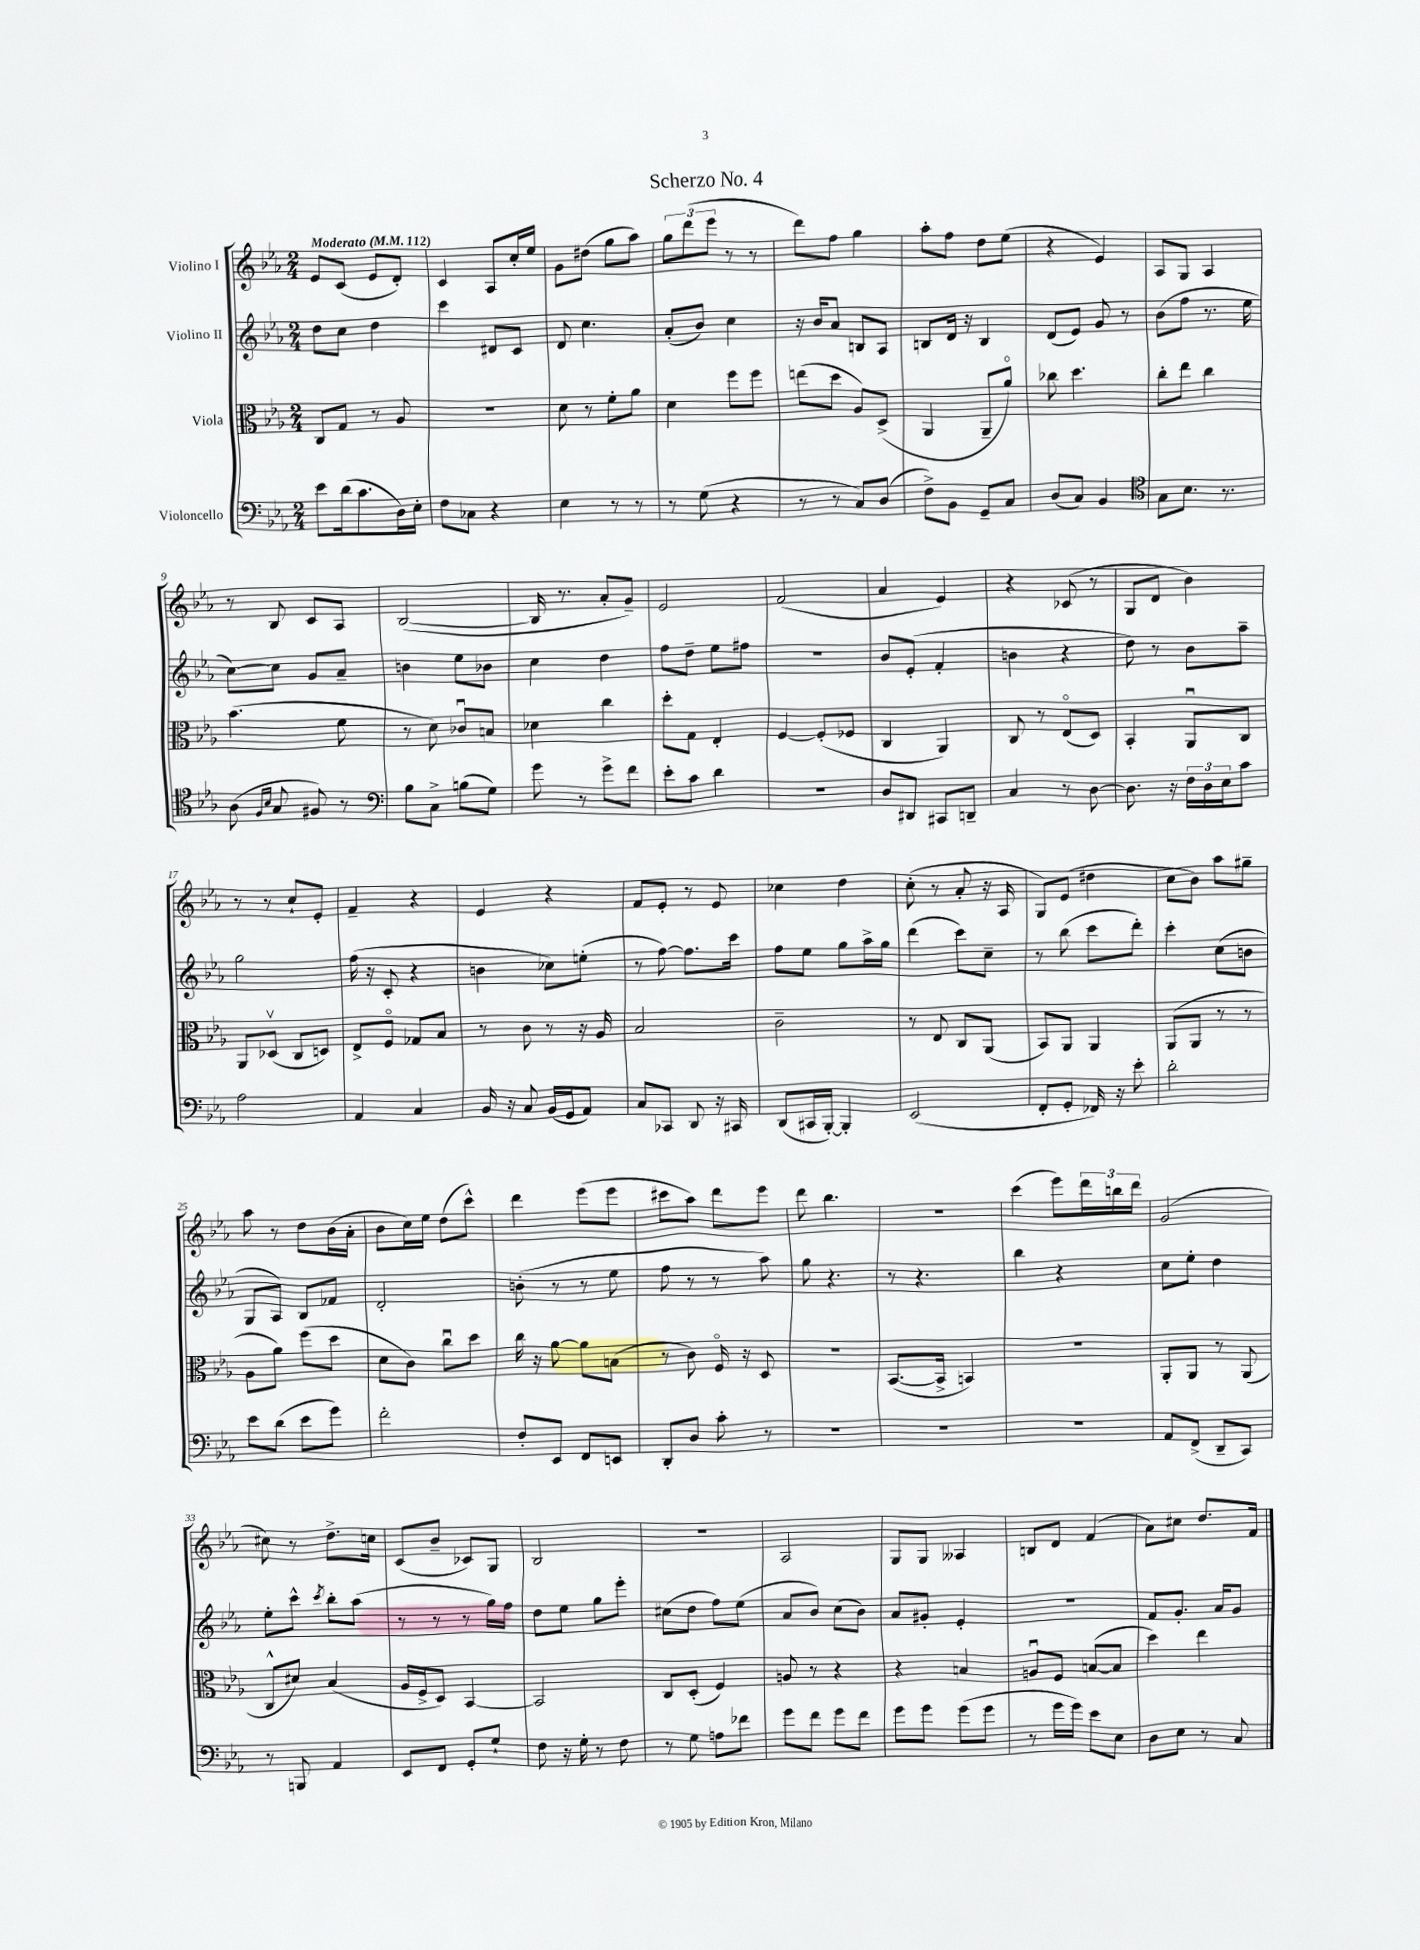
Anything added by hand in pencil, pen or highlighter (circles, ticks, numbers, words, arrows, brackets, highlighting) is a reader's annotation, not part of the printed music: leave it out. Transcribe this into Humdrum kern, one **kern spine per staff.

**kern	**kern	**kern	**kern
*part4	*part3	*part2	*part1
*staff4	*staff3	*staff2	*staff1
*I"Violoncello	*I"Viola	*I"Violino II	*I"Violino I
*clefF4	*clefC3	*clefG2	*clefG2
*k[b-e-a-]	*k[b-e-a-]	*k[b-e-a-]	*k[b-e-a-]
*M2/4	*M2/4	*M2/4	*M2/4
*MM112	*MM112	*MM112	*MM112
=1	=1	=1	=1
!	!	!	!LO:TX:a:B:t=Moderato
8e-\L	8C/L	8dd\L	8e-/L
(16d\k	8G/J	8cc\J	(8c/J
8.c\	.	.	.
.	8r	4dd\	8e-/L
16D\L)	8A-/	.	8d'/J)
16E-'\JJ	.	.	.
=2	=2	=2	=2
8F\L	2r	4ccc\	4c/
8C-X\J	.	.	.
4r	.	8d#X/L	8A-/L
.	.	8c/J	16cc'/L
.	.	.	16ee-/JJ
=3	=3	=3	=3
4E-\	8d\	8d/	8g\L
.	8r	4.cc\	(8dd#X\J
8r	8f'\L	.	8gg\L
8r	8a-\J	.	8aa-\J)
=4	=4	=4	=4
8r	4d\	(8a-'/L	12gg\L
.	.	.	(12ddd\
(8G\	.	8b-/J)	.
.	.	.	12eee-\J
4r	8ff\L	4cc\	8r
.	8ff\J	.	8r
=5	=5	=5	=5
8r	(8een\L	16r	8ddd\L)
.	.	16b-/KL	.
8r	8dd\J	8a-/J	8ff\J
8C/L)	8A-/L)	8Bn/L	4gg\
(8D/J	(8D^/J	8A-/J	.
=6	=6	=6	=6
8F^\L)	4AA-/	8Bn/L	8aa-'\L
8BB-\J	.	16d/Jk	8ff\J
.	.	16r	.
8GG~/L	8AA-~/L	4B/	8dd\L
8C/J	8a-/J)	.	(8ee-\J
=7	=7	=7	=7
(8D/L	8cc-X\	(8d/L	4r
8C/J)	4.dd\	8e-/J)	.
4BB-/	.	8g/	4e-/)
.	.	8r	.
=8	=8	=8	=8
*clefC4	*	*	*
8G\L	8cc'\L	(8b-\L	8A-/L
8.B-\J	8ee-\J	8ff\J	8G/J
.	4cc\	8.r	4A-/
8.r	.	.	.
.	.	16ee-\	.
!!LO:LB:g=z
=9	=9	=9	=9
(8A-\	(4.b-\	[8cc\L)	8r
16qqF/LL	.	.	.
16qqB-/JJ	.	.	.
8G/	.	8cc\J]	8B-/
8F#X/)	.	8g/L	8c/L
8r	8f\	8a-~/J	8A-/J
=10	=10	=10	=10
*clefF4	*	*	*
8B-\L	8r	4bn\	([2B-/
8C^\J	8d\)	.	.
(8Bn\L	8c-Xu/L	8ee-\L	.
8G\J)	8Bn/J	8b-X\J	.
=11	=11	=11	=11
8g\	4d-X\	4cc\	16B-/]
.	.	.	8.r
8r	.	.	.
8g^\L	4cc\	4dd\	8a-'/L
8f\J	.	.	8g~/J)
=12	=12	=12	=12
8e-'\L	8dd'\L	8ff\L	2e-/
8c\J	8G\J	8dd~\J	.
4d\	4E-'/	8ee-\L	.
.	.	8ff#X\J	.
=13	=13	=13	=13
2r	[4F/	2r	(2f/
.	(8F'/L]	.	.
.	8F-X/J	.	.
=14	=14	=14	=14
8D/L	4C/	8b-/L	4a-/
8DD#X/J	.	(8e-'/J	.
8CC#X/L	4AA-/)	4f'/	4e-/)
8DDn~/J	.	.	.
=15	=15	=15	=15
4C/	8C/	4bn\	4r
.	8r	.	.
8r	(8E-/L	4r	(8c-X/
[8D\	8D/J)	.	8r
=16	=16	=16	=16
8.D\]	4BB-'/	8dd\)	8G/L
.	.	8r	8d/J
16r	.	.	.
24F\LL	8AA-u/L	8b-\L	4b-\)
24D\	.	.	.
24E-\J	.	.	.
8c\J	8C/J	8aa-~\J	.
!!LO:LB:g=z
=17	=17	=17	=17
2A-\	8AA-/L	2gg\	8r
.	(8D-Xv/J	.	8r
.	8C/L	.	8cc`/L
.	8Dn/J)	.	8e-'/J
=18	=18	=18	=18
4AA-/	8E-^/L	(16ff\	4f~/
.	.	16r	.
.	8F/J	8c'/	.
4C/	8G-X/L	4r	4r
.	8B-/J	.	.
=19	=19	=19	=19
16BB-/	8r	4bn\	4e-/
16r	.	.	.
8C/	8c\	.	.
(16BB-/LL	8r	8cc-X\L)	4r
16GG/J	.	.	.
8AA-/J)	16r	(8een'\J	.
.	16A-/	.	.
=20	=20	=20	=20
8C/L	2B-/	8r	8f/L
8CC-X/J	.	[8ff\)	8e-'/J
8DD/	.	8.ff\L]	8r
16r	.	.	8e-/
16CC#X/	.	16ccc\Jk	.
=21	=21	=21	=21
(8DD/L	2c~\	8ff\L	4cc-X\
16CC#X/L	.	8ee-\J	.
[16BBB-'/JJ)	.	.	.
4BBB-'/]	.	8gg\L	4dd\
.	.	16aa-^\L	.
.	.	16gg\JJ	.
=22	=22	=22	=22
(2EE-/	8r	(4ddd\	(8cc'\
.	8E-/	.	8r
.	8C/L	8ccc\L)	8a-'/
.	(8AA-/J	8cc~\J	16r
.	.	.	16A-/
=23	=23	=23	=23
8FF'/L	8BB-/L)	8r	8G/L)
8GG'/J	8AA-/J	(8bb-\	(8e-/J
16FF-X/)	4AA-/	8ccc\L	4dd#X\
16r	.	.	.
8e-'\	.	8ddd'\J)	.
=24	=24	=24	=24
2d'\	(8AA-/L	4ccc'\	8cc\L
.	8AA-/J	.	8b-\J)
.	8r	(8cc\L	8aa-\L
.	8r	8bn\J	8gg#X~\J
!!LO:LB:g=z
=25	=25	=25	=25
8e-\L	8A-\L	8G/L	8aa-\
(8d\J	8a-\J)	8A-/J)	8r
8e-\L	(8ff\L	8B-/L	8dd\L
8g\J)	8dd\J	8f-X/J	(16b-\L
.	.	.	16a-'\JJ
=26	=26	=26	=26
2f'\	8d\L	2d'/	8b-\L
.	8c\J)	.	16cc\L)
.	.	.	16ee-\JJ
.	8ccu\L	.	(8dd\L
.	8dd\J	.	8ccc^^\J)
=27	=27	=27	=27
8F'/L	16cc\	(8bn'\	4ddd\
.	16r	.	.
8EE-/J	[8a-\	8r	.
8FF/L	8a-\L]	8r	(8eee-\L
8EEn/J	(8Bn\J	8ee-\	8eee-\J
=28	=28	=28	=28
8DD'/L	8r	8ff\	8ccc#X\L
8D/J	8c\)	8r	8aa-\J)
8c'\	16F/	8r	8ddd\L
.	16r	.	.
8r	8D/	8aa-\)	8eee-\J
=29	=29	=29	=29
2r	2r	8gg\	8ddd\
.	.	4.r	4.bb-\
=30	=30	=30	=30
2r	([8.BB-/L	8r	2r
.	.	4.r	.
.	16BB-^/Jk]	.	.
.	4BBn/)	.	.
=31	=31	=31	=31
2r	2r	4bb-\	(4ccc\
.	.	4r	8eee-\L)
.	.	.	24ddd\L
.	.	.	24bbn\
.	.	.	24ddd\JJ
=32	=32	=32	=32
8AA-/L	8AA-'/L	8cc\L	(2g/
(8FF^/J	8AA-/J	8ee-'\J	.
8DD~/L	8r	4dd\	.
8CC/J)	(8AA-/	.	.
!!LO:LB:g=z
=33	=33	=33	=33
8r	8C^^/L	8ee-'\L	8cc#X\)
8BBBn/	8d#X/J)	8ccc^^\J	8r
.	.	8qccc/	.
4AA-/	(4B-/	8bb-'\L	8.dd^\L
.	.	(8aa-\J	.
.	.	.	16ccn\Jk
=34	=34	=34	=34
8EE-/L	16A-/LL	8r	(8c/L
.	16F^/J	.	.
8FF/J	8D/J)	8r	8b-~/J
8GG'/L	[4BB-/	8r	8c-X/L)
8G`/J	.	16gg\LL)	8G/J
.	.	16ff\JJ	.
=35	=35	=35	=35
8F\	2BB-/]	8dd\L	2B-/
16r	.	8ee-\J	.
16G'\	.	.	.
8r	.	8gg\L	.
8F\	.	8eee-'\J	.
=36	=36	=36	=36
8r	8C/L	(8cc#X\L	2r
8G\	(8D'/J	8dd\J	.
8An\L	4F/)	8ff\L)	.
8f-X\J	.	(8ee-\J	.
=37	=37	=37	=37
8g\L	8An/	8a-/L	2A-/
8f\J	8r	8b-/J)	.
8g\L	4r	(8cc\L	.
8f\J	.	8b-\J)	.
=38	=38	=38	=38
8g\L	4r	8a-/L	8G/L
8g\J	.	8g#X'/J	8G/J
(8g\L	4Bn/	4e-'/	4A--X/
8g\J	.	.	.
=39	=39	=39	=39
8r	8Anu/L	2r	8Bn/L
16g\LL	8F/J	.	8d/J
16g\JJ)	.	.	.
8e-\L	([8Bn/L	.	(4f/
8E-\J	8B/J]	.	.
=40	=40	=40	=40
8D\L	4dd\)	8f/L	8a-\L)
8E-\J	.	8.g'/J	8cc#X\J
8r	4ee-\	.	8.dd/L
.	.	16a-/KL	.
8C/	.	8g/J	.
.	.	.	16f/Jk
==	==	==	==
*-	*-	*-	*-
